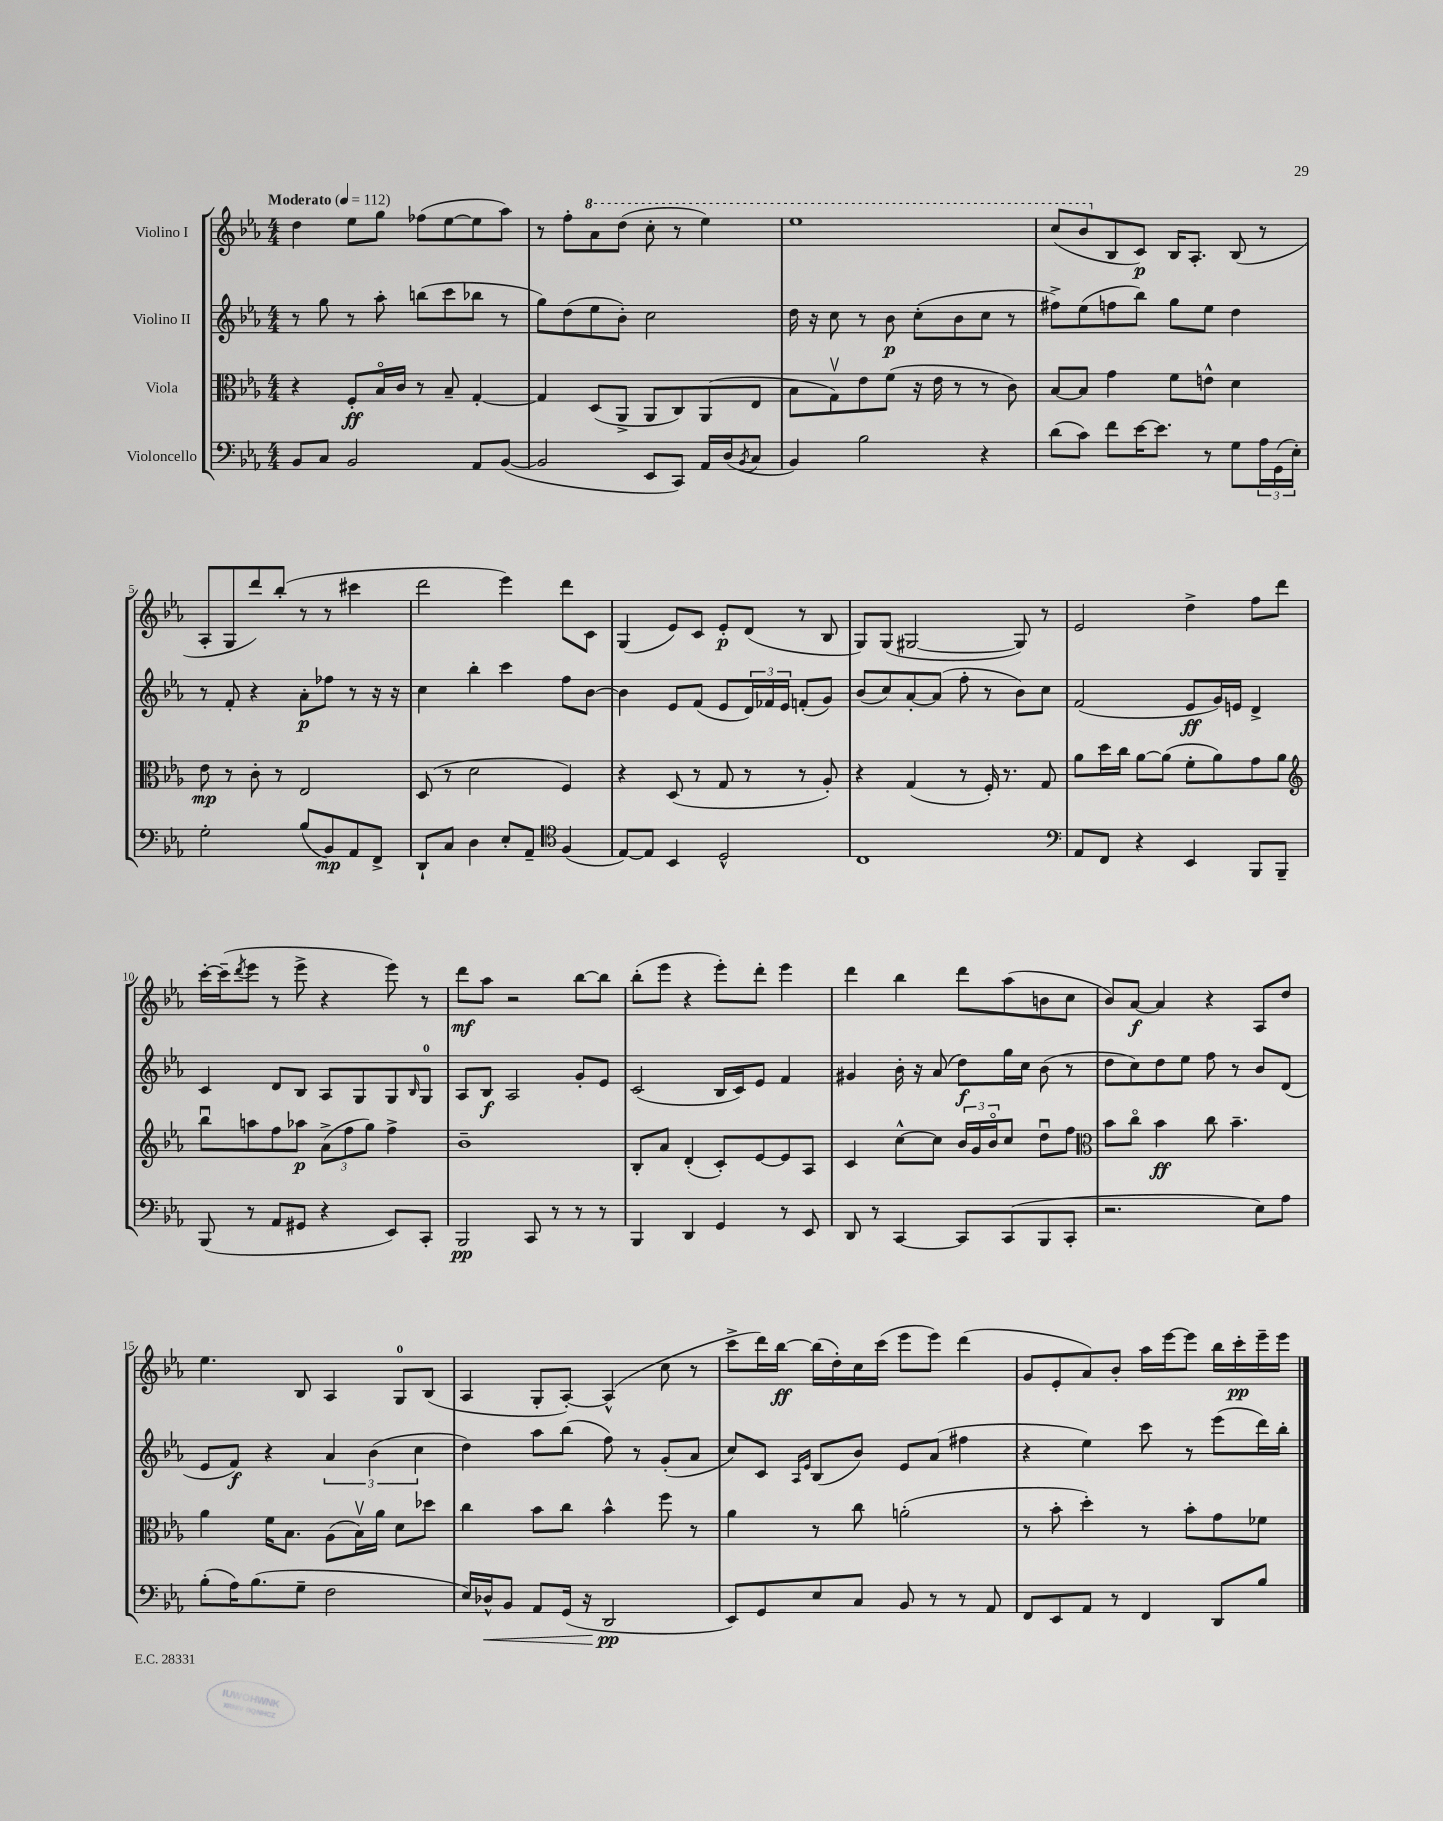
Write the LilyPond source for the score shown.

<<
\new StaffGroup <<
\new Staff = "s0" \with { instrumentName = "Violino I" } {
    \clef treble \key ees \major \numericTimeSignature \time 4/4 \tempo "Moderato" 4 = 112
    d''4 ees''8 g''8 fes''8( ees''8~ ees''8 aes''8) |
    r8 f''8-. \ottava #1 aes''8 d'''8( c'''8-. r8 ees'''4) |
    ees'''1 |
    c'''8( bes''8 \ottava #0 bes8 c'8\p) bes16 aes8.-. bes8( r8 |
    aes8-. g8 d'''8) bes''8-.( r8 r8 cis'''4 |
    d'''2 ees'''4) d'''8 c'8 |
    g4( ees'8) c'8 ees'8-.\p d'8( r8 bes8 |
    g8) g8( gis2~ gis8) r8 |
    ees'2 d''4-> f''8 d'''8 |
    c'''16~-. c'''16--( \acciaccatura { d'''8 } ees'''8 r8 ees'''8-> r4 ees'''8) r8 |
    d'''8\mf aes''8 r2 bes''8~ bes''8 |
    bes''8-.( ees'''8 r4 ees'''8-.) d'''8-. ees'''4 |
    d'''4 bes''4 d'''8 aes''8( b'8 c''8 |
    bes'8) aes'8~\f aes'4 r4 aes8 d''8 |
    ees''4. bes8 aes4 g8-0 bes8( |
    aes4 g8-. aes8~-.) aes4-^( c''8 r8 |
    c'''8-> d'''16) bes''16~\ff bes''16( d''16-.) c''16 c'''16( ees'''8 ees'''8) d'''4( |
    g'8 ees'8-. aes'8) bes'8-. aes''16 ees'''16~ ees'''8 bes''16 c'''16-.\pp ees'''16-- ees'''16 \bar "|." |
}
\new Staff = "s1" \with { instrumentName = "Violino II" } {
    \clef treble \key ees \major \numericTimeSignature \time 4/4
    r8 g''8 r8 aes''8-. b''8( c'''8 bes''8 r8 |
    g''8) d''8( ees''8 bes'8-.) c''2 |
    d''16 r16 c''8 r8 bes'8\p c''8-.( bes'8 c''8 r8 |
    fis''8->) ees''8( f''8 bes''8) g''8 ees''8 d''4 |
    r8 f'8-. r4 aes'8-.\p fes''8 r8 r16 r16 |
    c''4 bes''4-. c'''4 f''8 bes'8~ |
    bes'4 ees'8 f'8( ees'8 \tuplet 3/2 { d'16) fes'16 ees'16 } f'8-.( g'8) |
    bes'8( c''8) aes'8~-. aes'8( f''8-. r8 bes'8) c''8 |
    f'2( ees'8\ff g'16) e'16 d'4-> |
    c'4 d'8 bes8 aes8 g8 g8 \grace { bes16 } g8-0 |
    aes8 bes8\f aes2 g'8-. ees'8 |
    c'2( bes16 c'16) ees'8 f'4 |
    gis'4 bes'16-. r16 aes'8( d''8\f) g''16 c''16 bes'8( r8 |
    d''8 c''8) d''8 ees''8 f''8 r8 bes'8 d'8( |
    ees'8 f'8\f) r4 \tuplet 3/2 { aes'4 bes'4( c''4 } |
    d''4) aes''8 bes''8( f''8) r8 g'8-.( aes'8 |
    c''8) c'8 \grace { aes16 ees'16 } bes8( bes'8) ees'8 aes'8( fis''4 |
    r4 ees''4) c'''8 r8 ees'''8( d'''16) bes''16-. \bar "|." |
}
\new Staff = "s2" \with { instrumentName = "Viola" } {
    \clef alto \key ees \major \numericTimeSignature \time 4/4
    r4 f8-.\ff bes16\flageolet c'16 r8 bes8-- g4~-. |
    g4 d8( aes,8-> aes,8 c8) aes,8( ees8 |
    bes8 g8\upbow) ees'8 f'8( r16 ees'16 r8 r8 c'8) |
    bes8~ bes8 g'4 f'8 e'8-^ d'4 |
    ees'8\mp r8 c'8-. r8 ees2 |
    d8( r8 d'2 f4) |
    r4 d8( r8 g8 r8 r8 aes8-.) |
    r4 g4( r8 f16-.) r8. g8 |
    aes'8 d''16 c''16 aes'8~ aes'8( f'8-. aes'8) g'8 aes'8 |
    \clef treble bes''8\downbow a''8 f''8 aes''8\p \tuplet 3/2 { aes'8->( f''8 g''8) } f''4-> |
    bes'1-- |
    bes8-. aes'8 d'4-.( c'8-.) ees'8~ ees'8 aes8 |
    c'4 c''8~-^ c''8 \tuplet 3/2 { bes'16 g'16 bes'16\flageolet } c''8 d''8\downbow f''8 |
    \clef alto bes'8 c''8\flageolet bes'4\ff c''8 bes'4.-- |
    aes'4 f'16 bes8. aes8( bes16\upbow) aes'16 d'8 des''8 |
    c''4 bes'8 c''8 bes'4-^ f''8 r8 |
    aes'4 r8 c''8 a'2-.( |
    r8 bes'8-. d''4-.) r8 bes'8-. g'8 fes'8 \bar "|." |
}
\new Staff = "s3" \with { instrumentName = "Violoncello" } {
    \clef bass \key ees \major \numericTimeSignature \time 4/4
    bes,8 c8 bes,2 aes,8 bes,8~( |
    bes,2 ees,8 c,8) aes,16 d16( \acciaccatura { bes,8 } c8 |
    bes,4) bes2 r4 |
    d'8( c'8) f'8 ees'16~ ees'8. r8 g8 \tuplet 3/2 { aes16 g,16( ees16-.) } |
    g2-. bes8( bes,8\mp) aes,8 f,8-> |
    d,8-! c8 d4 ees8-. aes,8-- \clef tenor f4( |
    ees8~) ees8 bes,4 d2-^ |
    c1 |
    \clef bass aes,8 f,8 r4 ees,4 bes,,8 bes,,8-- |
    bes,,8( r8 aes,8 gis,8 r4 ees,8) c,8-. |
    bes,,2\pp c,8 r8 r8 r8 |
    bes,,4 d,4 g,4 r8 ees,8 |
    d,8 r8 c,4~ c,8 c,8( bes,,8 c,8-. |
    r2. ees8) aes8 |
    bes8-.( aes16) bes8.( g8-- f2 |
    ees16) des16-^\< bes,8 aes,8 g,16( r16 d,2\pp\! |
    ees,8) g,8 ees8 c8 bes,8 r8 r8 aes,8 |
    f,8 ees,8 aes,8 r8 f,4 d,8 bes8 \bar "|." |
}
>>
>>
